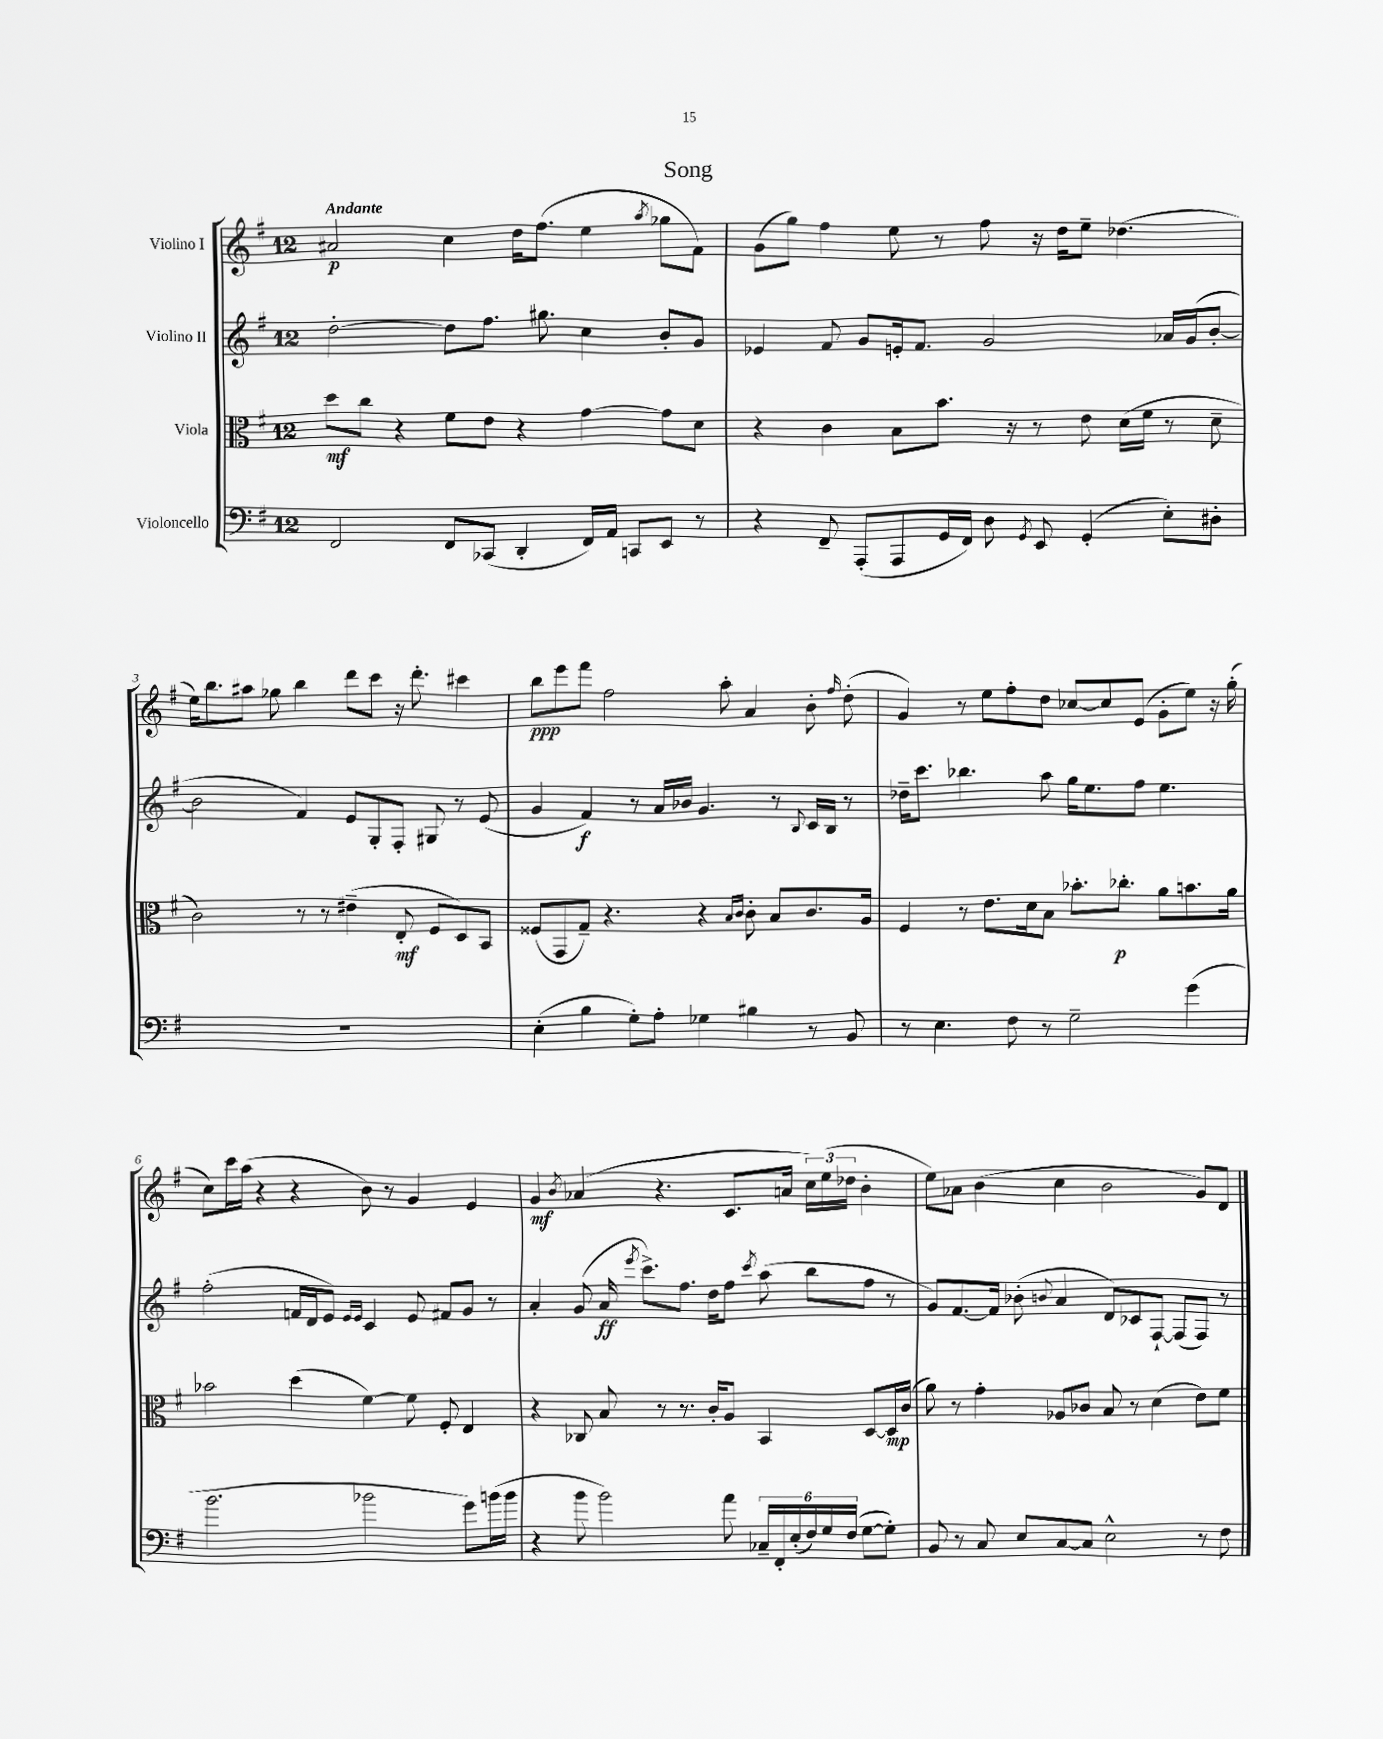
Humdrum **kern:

**kern	**kern	**dynam	**kern	**dynam	**kern	**dynam
*part4	*part3	*part3	*part2	*part2	*part1	*part1
*staff4	*staff3	*staff3	*staff2	*staff2	*staff1	*staff1
*I"Violoncello	*I"Viola	*	*I"Violino II	*	*I"Violino I	*
*clefF4	*clefC3	*	*clefG2	*	*clefG2	*
*k[f#]	*k[f#]	*	*k[f#]	*	*k[f#]	*
*M12/8	*M12/8	*	*M12/8	*	*M12/8	*
=1	=1	=1	=1	=1	=1	=1
!	!	!	!	!	!LO:TX:a:B:t=Andante	!
2FF#/	8dd\L	mf	[2dd'\	.	2a#X/	p
.	8cc\J	.	.	.	.	.
.	4r	.	.	.	.	.
8FF#/L	8f#\L	.	8dd\L]	.	4cc\	.
(8CC-X/J	8e\J	.	8.ff#\J	.	.	.
4DD'/	4r	.	.	.	16dd\KL	.
.	.	.	8.gg#X\	.	(8.ff#\J	.
16FF#/LL)	[4g\	.	4cc\	.	4ee\	.
16AA/JJ	.	.	.	.	.	.
8CCn/L	.	.	.	.	.	.
.	.	.	.	.	8qaa/	.
8EE/J	8g\L]	.	8b'/L	.	8gg-X\L	.
8r	8d\J	.	8g/J	.	8f#\J)	.
=2	=2	=2	=2	=2	=2	=2
4r	4r	.	4e-X/	.	(8g\L	.
.	.	.	.	.	8gg\J)	.
8FF#~/	4c\	.	8f#/	.	4ff#\	.
(8AAA'/L	.	.	8g/L	.	.	.
8AAA/	8B\L	.	16en'/k	.	8ee\	.
.	.	.	8.f#/J	.	.	.
16GG/L	8.b\J	.	.	.	8r	.
16FF#/JJ)	.	.	.	.	.	.
8D\	.	.	2g/	.	8ff#\	.
.	16r	.	.	.	.	.
8qGG/	.	.	.	.	.	.
8EE/	8r	.	.	.	16r	.
.	.	.	.	.	16dd\KL	.
(4GG'/	8e\	.	.	.	8ee~\J	.
.	(16d\LL	.	.	.	(4.dd-X\	.
.	16f#\JJ	.	.	.	.	.
8E'\L)	8r	.	16a-X/LL	.	.	.
.	.	.	(16g/J	.	.	.
8D#X'\J	8d~\	.	[8b'/J	.	.	.
!!LO:LB:g=z
=3	=3	=3	=3	=3	=3	=3
1.r	2c\)	.	2b\]	.	16ee\KL)	.
.	.	.	.	.	8.bb\	.
.	.	.	.	.	8aa#X\J	.
.	.	.	.	.	8gg-X\	.
.	8r	.	4f#/)	.	4bb\	.
.	8r	.	.	.	.	.
.	(4e#X~\	.	8e/L	.	8ddd\L	.
.	.	.	8G'/	.	8ccc\J	.
.	8E'/	mf	8F#'/J	.	16r	.
.	.	.	.	.	8.ddd'\	.
.	8F#/L	.	8G#X/	.	.	.
.	8D/)	.	8r	.	4ccc#X\	.
.	8BB/J	.	(8e/	.	.	.
=4	=4	=4	=4	=4	=4	=4
(4E'\	(8F##X/L	.	4g/	.	8bb\L	ppp
.	8GG/	.	.	.	8eee\	.
4B\	8G~/J)	.	4f#/)	f	8fff#\J	.
.	4.r	.	.	.	2ff#\	.
8G'\L)	.	.	8r	.	.	.
8A'\J	.	.	16a/LL	.	.	.
.	.	.	16b-X/JJ	.	.	.
4G-X\	4r	.	4.g/	.	.	.
.	.	.	.	.	8aa'\	.
.	16qqB/LL	.	.	.	.	.
.	16qqc/JJ	.	.	.	.	.
4B#X\	8c'\	.	.	.	4a/	.
.	8B/L	.	8r	.	.	.
.	.	.	8qqB/	.	.	.
8r	8.c/	.	16c/LL	.	8b'\	.
.	.	.	16B/JJ	.	.	.
.	.	.	.	.	16qqff#/	.
8BB/	.	.	8r	.	(8dd'\	.
.	16A/Jk	.	.	.	.	.
=5	=5	=5	=5	=5	=5	=5
8r	4F#/	.	16dd-X~\KL	.	4g/)	.
.	.	.	8.ccc\J	.	.	.
4.E\	.	.	.	.	.	.
.	8r	.	4.bb-X\	.	8r	.
.	8.e\L	.	.	.	8ee\L	.
8F#\	.	.	.	.	8ff#'\	.
.	16d\k	.	.	.	.	.
8r	8B\J	.	8aa\	.	8dd\J	.
2G~\	8.b-X'\L	.	16gg\KL	.	[8cc-X/L	.
.	.	.	8.ee\	.	.	.
.	.	.	.	.	8cc-/]	.
.	8.cc-X'\J	p	.	.	.	.
.	.	.	8ff#\J	.	(8e/J	.
.	8a\L	.	4.ee\	.	8g'\L	.
(4g\	8.bn\	.	.	.	8ee\J)	.
.	.	.	.	.	16r	.
.	16a\Jk	.	.	.	(16gg'\	.
!!LO:LB:g=z
=6	=6	=6	=6	=6	=6	=6
2.b\	2b-X\	.	(2ff#'\	.	8cc\L)	.
.	.	.	.	.	16ccc\L	.
.	.	.	.	.	(16aa\JJ	.
.	.	.	.	.	4r	.
.	(4dd\	.	16fn/LL	.	4r	.
.	.	.	16d/J	.	.	.
.	.	.	8e/J)	.	.	.
.	.	.	16qqe/LL	.	.	.
.	.	.	16qqe/JJ	.	.	.
2b-X\	[4f#\)	.	4c/	.	8b\)	.
.	.	.	.	.	8r	.
.	8f#\]	.	8e/	.	4g/	.
.	8F#'/	.	8f#X/L	.	.	.
8g\L)	4E/	.	8g/J	.	4e/	.
(16bn\L	.	.	8r	.	.	.
16b\JJ	.	.	.	.	.	.
=7	=7	=7	=7	=7	=7	=7
4r	4r	.	4a'/	.	4g/	mf
.	.	.	.	.	8qb/	.
8b\	8C-X/	.	(8g/	.	(4a-X/	.
2b\)	8B/	.	16a/	ff	.	.
.	.	.	8qeee/	.	.	.
.	.	.	8.ccc^\L)	.	.	.
.	8r	.	.	.	4.r	.
.	8.r	.	8.ff#\J	.	.	.
.	16c'/KL	.	16dd\KL	.	.	.
8a\	8A/J	.	8ff#\J	.	8.c/L	.
.	.	.	8qccc/	.	.	.
24C-X~/LL	4BB/	.	(8aa\	.	.	.
24FF#'/	.	.	.	.	.	.
.	.	.	.	.	16an/Jk	.
(24E'/	.	.	.	.	.	.
24F#/)	.	.	8bb\L	.	24cc\LL)	.
24G/	.	.	.	.	(24ee\	.
(24F#/JJ	.	.	.	.	24dd-X\JJ	.
[8G\L	[8D/L	.	8ff#\J	.	4b'\	.
8G'\J])	16D/L]	mp	8r	.	.	.
.	(16c/JJ	.	.	.	.	.
=8	=8	=8	=8	=8	=8	=8
8BB/	8a\)	.	8g/L)	.	8ee\L)	.
8r	8r	.	[8.f#/	.	8a-X\J	.
8C/	4g'\	.	.	.	(4b\	.
.	.	.	16f#/Jk]	.	.	.
8E/L	.	.	(8b-X'\	.	.	.
.	.	.	8qqbn/	.	.	.
[8C/	8A-X/L	.	4a/	.	4cc\	.
8C/J]	8c-X/J	.	.	.	.	.
2E^^\	8B/	.	8d/L)	.	2b\	.
.	8r	.	8c-X/	.	.	.
.	(4d\	.	[8F#`/J	.	.	.
.	.	.	(8F#/L]	.	.	.
8r	8e\L)	.	8F#/J)	.	8g/L)	.
8F#\	8f#\J	.	8r	.	8d/J	.
==	==	==	==	==	==	==
*-	*-	*-	*-	*-	*-	*-
